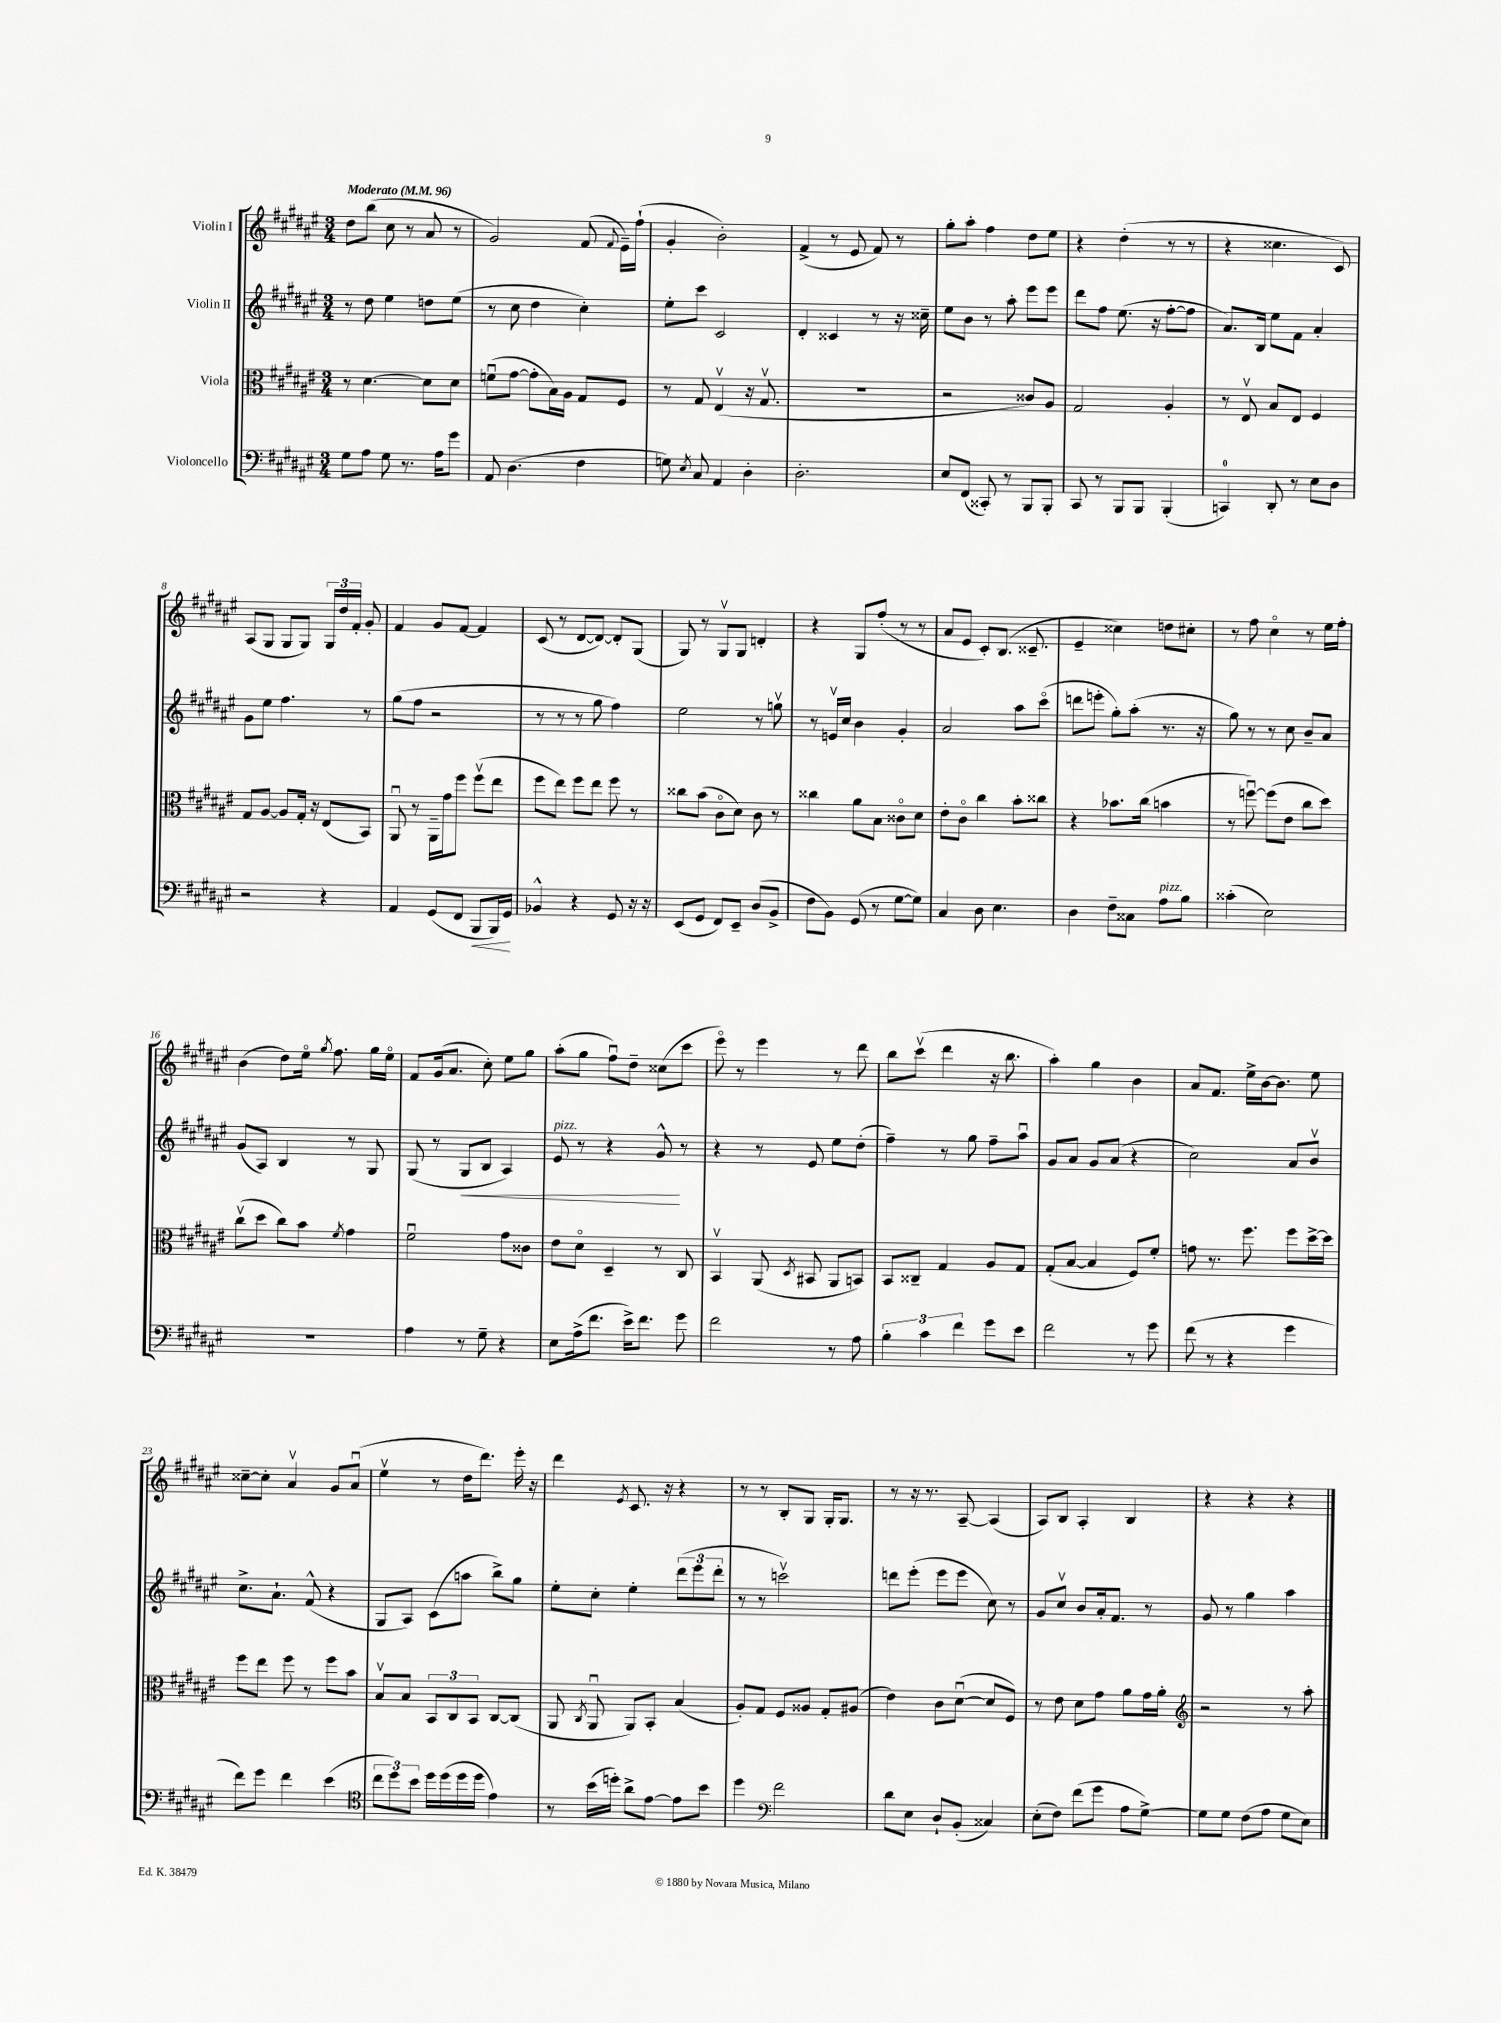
<<
\new StaffGroup <<
\new Staff = "s0" \with { instrumentName = "Violin I" } {
    \clef treble \key fis \major \numericTimeSignature \time 3/4 \tempo "Moderato" 4 = 96
    \autoBeamOff dis''8[ b''8]( cis''8 r8 ais'8 r8 |
    gis'2) fis'8( \appoggiatura { fis'8 } eis'16[--) fis''16]-!( |
    gis'4-. b'2-.) |
    fis'4->( r8 eis'8 fis'8) r8 |
    gis''8[-. ais''8]-. fis''4 dis''8[ eis''8] |
    r4 dis''4-.( r8 r8 |
    r4 cisis''4. cis'8) |
    ais8[( gis8] gis8[ gis8]) \tuplet 3/2 { gis16[ dis''16 fis'16]-. } gis'8-. |
    fis'4 gis'8[ fis'8]~ fis'4 |
    cis'8( r8 dis'8[~ dis'8]~) dis'8[-. gis8]( |
    gis8) r8 gis8[\upbow gis8] d'4-. |
    r4 gis8[ fis''8]-.( r8 r8 |
    ais'8[ eis'8] cis'8[-.) b8.]( cisis'8.-- |
    eis'4-- cisis''4) d''8[ cis''8]-. |
    r8 fis''8 cis''4\flageolet r8 eis''16[ fis''16]-. |
    b'4( dis''8[) eis''16]\flageolet \acciaccatura { gis''8 } fis''8. gis''16[ eis''16]\flageolet |
    fis'8[ gis'16( ais'8.] cis''8-.) eis''8[ gis''8] |
    ais''8[-.( gis''8] fis''8[\downbow) dis''8]-- cisis''8[( cis'''8] |
    eis'''8\flageolet) r8 eis'''4 r8 dis'''8 |
    b''8[ cis'''8]\upbow( dis'''4 r16 b''8. |
    ais''4-.) gis''4 b'4 |
    ais'8[ fis'8.] eis''16[-> b'16~ b'8.] eis''8 |
    cisis''8[~-- cisis''8]-. ais'4\upbow gis'8[ ais'8]\downbow( |
    eis''4\upbow r8 dis''16[ dis'''8.]) eis'''16-. r16 |
    dis'''4 \acciaccatura { eis'8 } cis'8. r16 r4 |
    r8 r8 b8[-. gis8] gis16[-. gis8.] |
    r8 r16 r8. ais8~-- ais4( |
    ais8[) b8] ais4-. b4 |
    r4 r4 r4 \bar "|." |
}
\new Staff = "s1" \with { instrumentName = "Violin II" } {
    \clef treble \key fis \major \numericTimeSignature \time 3/4
    \autoBeamOff r8 dis''8 eis''4 d''8[ eis''8]( |
    r8 cis''8 dis''4 cis''4-.) |
    eis''8[-. cis'''8] cis'2 |
    dis'4-. cisis'4 r8 r16 cisis''16-- |
    eis''8[ b'8] r8 ais''8-. eis'''8[ eis'''8] |
    dis'''8[ fis''8] eis''8.( r16 fis''8[~-. fis''8] |
    ais'8.[) b16] eis''8[ fis'8] ais'4-. |
    gis'8[ eis''8] fis''4. r8 |
    gis''8[( fis''8] r2 |
    r8 r8 r8 gis''8 fis''4) |
    eis''2 r8 g''8\upbow |
    r8 e'16[\upbow cis''16] b'4 gis'4-. |
    ais'2 ais''8[ cis'''8]\flageolet( |
    d'''8[ e'''8]-. gis''8[-.) ais''8]-.( r8. r16 |
    gis''8) r8 r8 cis''8 b'8[-- ais'8] |
    gis'8[( ais8]) b4 r8 gis8 |
    gis8( r8 gis8[\< b8] ais4) |
    eis'8^\markup { \italic "pizz." } r8 r4 gis'8-^\! r8 |
    r4 r8 eis'8 eis''8[ dis''8]-.( |
    fis''4--) r8 gis''8 fis''8[-- ais''8]\downbow |
    gis'8[ ais'8] gis'8[ ais'8]( r4 |
    cis''2) ais'8[ b'8]\upbow |
    cis''8.[-> ais'8.]-! fis'8-^( r4 |
    gis8[ ais8]) cis'8[( a''8] b''8[->) gis''8] |
    eis''8[-. cis''8]-. eis''4-. \tuplet 3/2 { dis'''8[( eis'''8 dis'''8]-. } |
    r8 r8 c'''2\upbow) |
    d'''8[ eis'''8]-.( eis'''8[ eis'''8] cis''8) r8 |
    gis'8[ cis''8]\upbow b'8[ ais'16-. fis'8.] r8 |
    gis'8 r8 gis''4 ais''4 \bar "|." |
}
\new Staff = "s2" \with { instrumentName = "Viola" } {
    \clef alto \key fis \major \numericTimeSignature \time 3/4
    \autoBeamOff r8 dis'4.~ dis'8[ dis'8] |
    f'8[\downbow( gis'8]~ gis'8[-. b16) ais16] gis8[ fis8] |
    r8 gis8 eis4\upbow( r16 gis8.\upbow |
    R2. |
    r2 cisis'8[) ais8] |
    gis2 ais4-. |
    r8 eis8\upbow b8[ eis8] fis4 |
    gis8[ ais8]~ ais8[ gis16]-. r16 eis8[( b,8]) |
    ais,8\downbow r8 ais,16[-- gis'16 fis''8] fis''8[\upbow( eis''8] |
    fis''8[ eis''8]) fis''8[ eis''8] fis''8 r8 |
    cisis''8[ b'8]( cis'8[\flageolet dis'8]) cis'8 r8 |
    cisis''4 ais'8[ b8] cisis'8[\flageolet dis'8] |
    eis'8[-. cis'8]\flageolet cis''4 b'8[-. cisis''8] |
    r4 bes'8.[ cis''16]( b'4 |
    r8 f''8~\downbow) f''8[( eis'8] cis''8[ dis''8]) |
    cis''8[\upbow( dis''8] cis''8[) b'8] \acciaccatura { fis'8 } gis'4 |
    fis'2\downbow gis'8[ cisis'8] |
    eis'8[ dis'8]\flageolet dis4-- r8 cis8 |
    b,4\upbow ais,8( \acciaccatura { dis8 } bis,8 ais,8[ b,8]) |
    b,8[ cisis8]-- gis4 ais8[ gis8] |
    gis8[-.( b8]~ b4 fis8[) fis'8]-. |
    g'8 r8. fis''8. fis''8[ dis''16~-> dis''16] |
    fis''8[ eis''8] fis''8 r8 fis''8[ b'8] |
    b8[\upbow b8] \tuplet 3/2 { b,8[ cis8 b,8] } cis8[~ cis8]( |
    ais,8 \acciaccatura { cis8 } ais,8\downbow ais,8[) b,8]-. b4( |
    ais8[-.) gis8] fis8[ aisis8] gis8[-. ais8]( |
    eis'4) cis'8[ dis'8]~\downbow( dis'8[ fis8]) |
    r8 eis'8 dis'8[ gis'8] ais'8[ gis'16 ais'16]-. |
    \clef treble r2 r8 ais''8-. \bar "|." |
}
\new Staff = "s3" \with { instrumentName = "Violoncello" } {
    \clef bass \key fis \major \numericTimeSignature \time 3/4
    \autoBeamOff gis8[ ais8] gis8 r8. ais16[ gis'8] |
    ais,8 dis4.( fis4 |
    g8) \acciaccatura { eis8 } cis8 ais,4 dis4-. |
    dis2.-. |
    eis8[ fis,8]( cisis,8-.) r8 b,,8[ b,,8]-. |
    cis,8 r8 b,,8[ b,,8] b,,4-.( |
    c,4-0) dis,8-. r8 eis8[ dis8] |
    r2 r4 |
    ais,4 gis,8[( fis,8] b,,8[\< b,,16) gis,16]\! |
    bes,4-^ r4 gis,8 r16 r16 |
    eis,8[( gis,8] fis,8[) eis,8]-- dis8[( b,8]-> |
    fis8[ b,8]) gis,8( r8 gis8[~ gis8]) |
    cis4 dis8 eis4. |
    dis4 fis8[-- cisis8] ais8[^\markup { \italic "pizz." } b8] |
    cisis'4-.( eis2) |
    R2. |
    ais4 r8 gis8-- r4 |
    eis8[ ais16->( fis'8.] eis'16[->) fis'8.] gis'8 |
    fis'2 r8 ais8 |
    \tuplet 3/2 { b4-. cis'4 fis'4 } gis'8[ eis'8] |
    fis'2 r8 gis'8 |
    fis'8( r8 r4 gis'4 |
    fis'8[) gis'8] fis'4 eis'4( |
    \clef tenor \tuplet 3/2 { cis''8[ dis''8) b'8] } dis''16[ dis''16( dis''16 dis''16] eis'4) |
    r8 b'16[( d''16]-.) ais'8[-> eis'8]~ eis'8[ b'8] |
    dis''4 \clef bass fis'2 |
    dis'8[ eis8] dis8[-! b,8]-.( cisis4) |
    eis8[-.( fis8]) fis'8[( gis'8] ais8[ gis8]~->) |
    gis8[ gis8] fis8[( ais8] gis8[ eis8]) \bar "|." |
}
>>
>>
